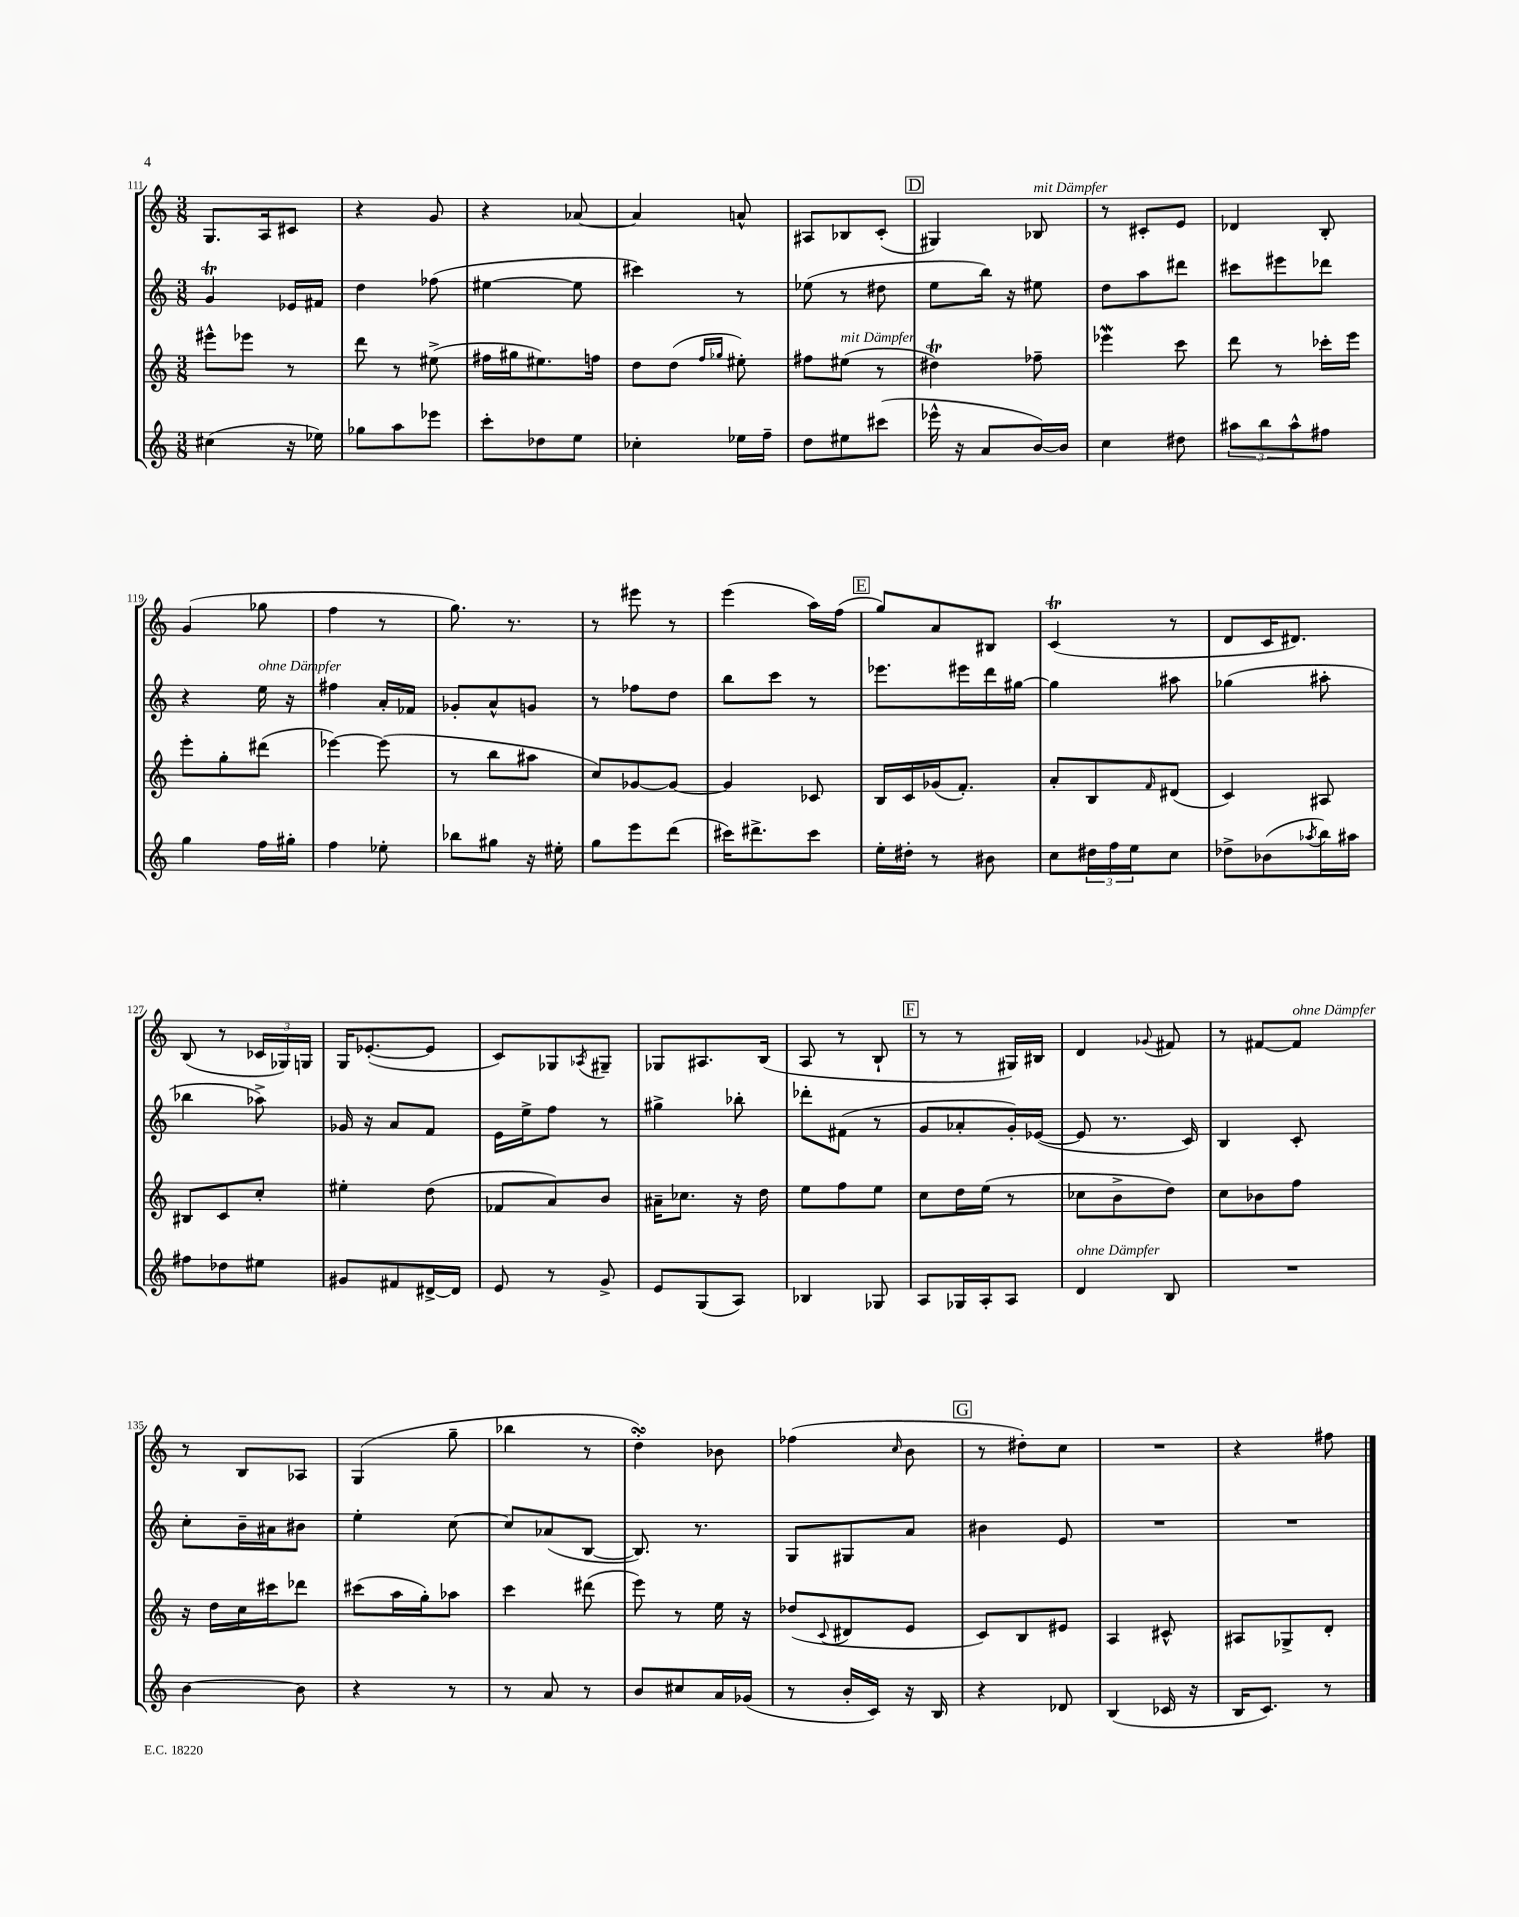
<<
\new StaffGroup <<
\new Staff = "s0" {
    \clef treble \key c \major \numericTimeSignature \time 3/8
    g8. a16 cis'8 |
    r4 g'8 |
    r4 aes'8~ |
    aes'4 a'8-^ |
    ais8 bes8 c'8-.( |
    \mark \markup { \box "D" } gis4) bes8^\markup { \italic "mit Dämpfer" } |
    r8 cis'8-. e'8 |
    des'4 b8-. |
    g'4( ges''8 |
    f''4 r8 |
    g''8.) r8. |
    r8 eis'''8 r8 |
    e'''4( a''16) f''16( |
    \mark \markup { \box "E" } g''8) a'8 bis8 |
    c'4\trill( r8 |
    d'8 c'16 dis'8.) |
    b8( r8 \tuplet 3/2 { ces'16 ges16) g16 } |
    g16 ees'8.~-.( ees'8 |
    c'8) ges8 \acciaccatura { aes8 } gis8-- |
    ges8 ais8. b16( |
    a8 r8 b8-! |
    \mark \markup { \box "F" } r8 r8 gis16) bis16 |
    d'4 \appoggiatura { ges'8 } fis'8 |
    r8 fis'8~ fis'8^\markup { \italic "ohne Dämpfer" } |
    r8 b8 aes8 |
    g4( g''8-- |
    bes''4 r8 |
    d''4-.\turn) bes'8 |
    fes''4( \grace { c''16 } b'8 |
    \mark \markup { \box "G" } r8 dis''8-.) c''8 |
    R4. |
    r4 fis''8 \bar "|." |
}
\new Staff = "s1" {
    \clef treble \key c \major \numericTimeSignature \time 3/8
    g'4\trill ees'16 fis'16 |
    d''4 fes''8( |
    eis''4~ eis''8 |
    cis'''4) r8 |
    ees''8( r8 dis''8 |
    \mark \markup { \box "D" } e''8 b''16) r16 eis''8 |
    d''8 a''8 dis'''8 |
    cis'''8 eis'''8 des'''8 |
    r4 e''16^\markup { \italic "ohne Dämpfer" } r16 |
    fis''4 a'16-. fes'16 |
    ges'8-. a'8-^ g'8 |
    r8 fes''8 d''8 |
    b''8 c'''8 r8 |
    \mark \markup { \box "E" } ees'''8. eis'''16 d'''16 gis''16~ |
    gis''4 ais''8 |
    ges''4( ais''8-. |
    bes''4 aes''8->) |
    ges'16 r16 a'8 f'8 |
    e'16 e''16-> f''8 r8 |
    gis''4-> bes''8-. |
    des'''8-. fis'8( r8 |
    \mark \markup { \box "F" } g'8 aes'8-. g'16-.) ees'16~( |
    ees'8 r8. c'16) |
    b4 c'8-. |
    c''8-. b'16-- ais'16 bis'8 |
    e''4-. c''8~ |
    c''8 aes'8( b8~ |
    b8.) r8. |
    g8 gis8 a'8 |
    \mark \markup { \box "G" } bis'4 e'8 |
    R4. |
    R4. \bar "|." |
}
\new Staff = "s2" {
    \clef treble \key c \major \numericTimeSignature \time 3/8
    eis'''8-^ ees'''8 r8 |
    d'''8 r8 eis''8->( |
    fis''16 gis''16 eis''8.) f''16 |
    d''8 d''8( \grace { f''16 ges''16 } eis''8-.) |
    fis''8 eis''8^\markup { \italic "mit Dämpfer" }( r8 |
    \mark \markup { \box "D" } dis''4\trill) fes''8-- |
    ees'''4\mordent c'''8 |
    d'''8 r8 ces'''16-. e'''16 |
    e'''8-. g''8-. dis'''8( |
    ees'''4~) ees'''8( |
    r8 b''8 ais''8 |
    c''8) ges'8~ ges'8~ |
    ges'4 ces'8 |
    \mark \markup { \box "E" } b16 c'16 ges'16( f'8.-.) |
    a'8-. b8 \grace { f'16 } dis'8( |
    c'4) ais8 |
    bis8 c'8 c''8-. |
    eis''4-. d''8( |
    fes'8 a'8) b'8 |
    ais'16-- ces''8. r16 d''16 |
    e''8 f''8 e''8 |
    \mark \markup { \box "F" } c''8 d''16 e''16( r8 |
    ces''8 b'8-> d''8) |
    c''8 bes'8 f''8 |
    r16 d''16 c''16 cis'''16 des'''8 |
    cis'''8( a''16 g''16-.) aes''8 |
    c'''4 dis'''8( |
    e'''8) r8 e''16 r16 |
    des''8( \appoggiatura { c'8 } dis'8 e'8 |
    \mark \markup { \box "G" } c'8) b8 eis'8 |
    a4 cis'8-^ |
    ais8 ges8-> d'8-. \bar "|." |
}
\new Staff = "s3" {
    \clef treble \key c \major \numericTimeSignature \time 3/8
    cis''4( r16 ees''16) |
    ges''8 a''8 ees'''8 |
    c'''8-. des''8 e''8 |
    ces''4-. ees''16 f''16-- |
    d''8 eis''8 cis'''8( |
    \mark \markup { \box "D" } ees'''16-^ r16 a'8 b'16~) b'16 |
    c''4 dis''8 |
    \tuplet 3/2 { ais''8 b''8 ais''8-^ } fis''8 |
    g''4 f''16 gis''16-. |
    f''4 ees''8-. |
    bes''8 gis''8 r16 eis''16-. |
    g''8 e'''8 d'''8( |
    cis'''16) dis'''8.-> cis'''8 |
    \mark \markup { \box "E" } e''16-. dis''16-. r8 bis'8 |
    c''8 \tuplet 3/2 { dis''16 f''16 e''16 } c''8 |
    des''8-> bes'8( \acciaccatura { aes''8 } b''16) ais''16 |
    fis''8 des''8 eis''8 |
    gis'8 fis'8 dis'16~-> dis'16 |
    e'8 r8 g'8-> |
    e'8 g8( a8) |
    bes4 ges8 |
    \mark \markup { \box "F" } a8 ges16 a16-. a8 |
    d'4^\markup { \italic "ohne Dämpfer" } b8 |
    R4. |
    b'4~ b'8 |
    r4 r8 |
    r8 a'8 r8 |
    b'8 cis''8 a'16 ges'16( |
    r8 b'16-. c'16) r16 b16 |
    \mark \markup { \box "G" } r4 des'8 |
    b4( ces'16 r16 |
    b16 c'8.) r8 \bar "|." |
}
>>
>>
\layout { \context { \Score currentBarNumber = #111 } }
